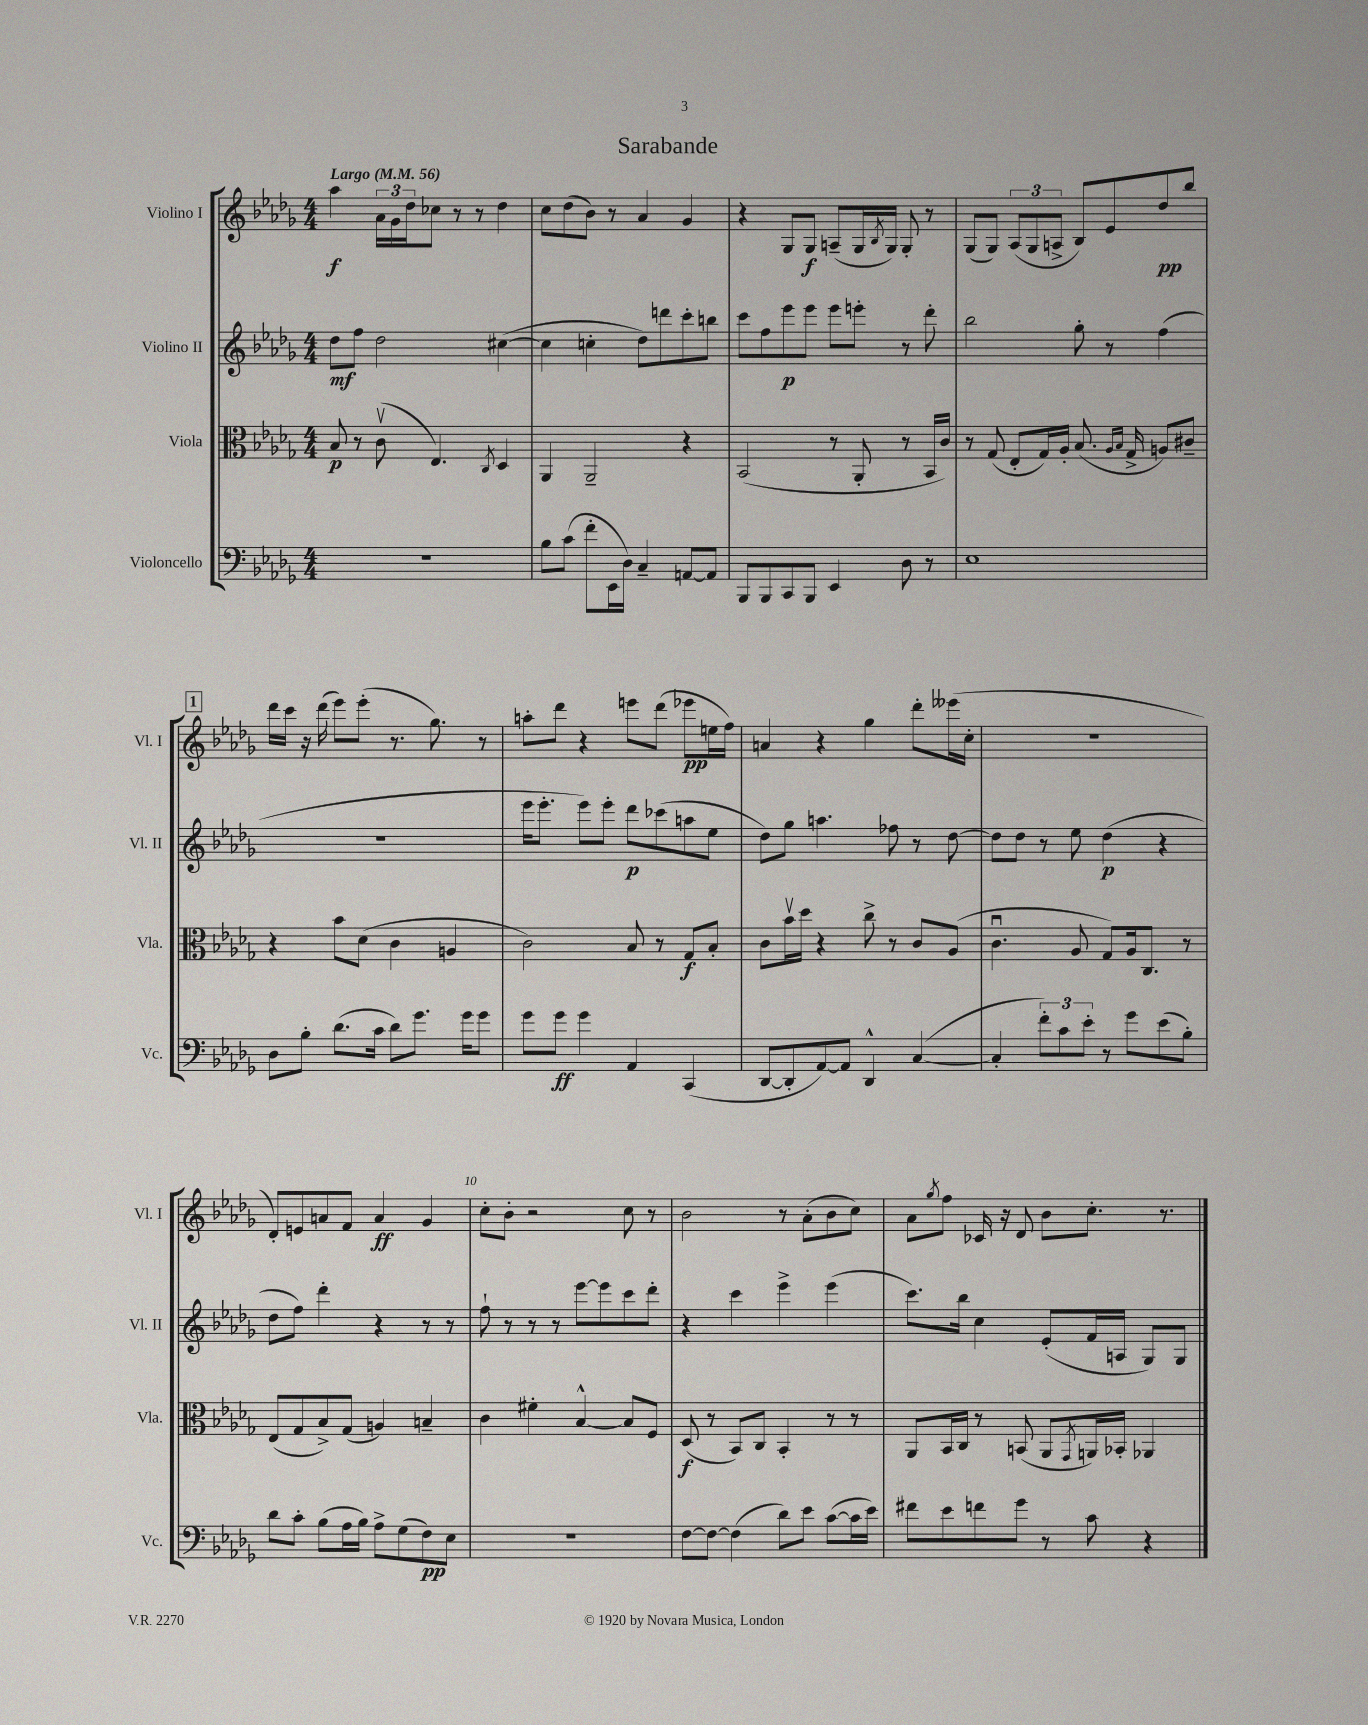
\header { title = "Sarabande" }
<<
\new StaffGroup <<
\new Staff = "s0" \with { instrumentName = "Violino I" shortInstrumentName = "Vl. I" } {
    \clef treble \key des \major \numericTimeSignature \time 4/4 \tempo "Largo" 4 = 56
    aes''4\f \tuplet 3/2 { aes'16 ges'16 des''16 } ces''8 r8 r8 des''4 |
    c''8 des''8( bes'8) r8 aes'4 ges'4 |
    r4 ges8 ges8\f a8--( ges16 \acciaccatura { bes8 } ges16) ges8-. r8 |
    ges8( ges8) \tuplet 3/2 { aes8( ges8 a8-> } bes8) ees'8 des''8\pp bes''8 |
    \mark \markup { \box "1" } des'''16 c'''16 r16 des'''16( ees'''8) ees'''8-.( r8. ges''8.) r8 |
    a''8-. des'''8 r4 e'''8 des'''8( ees'''8\pp e''16 f''16) |
    a'4 r4 ges''4 des'''8-. eeses'''16( c''16-. |
    R1 |
    des'8-.) e'8 a'8 f'8 a'4\ff ges'4 |
    c''8-. bes'8-. r2 c''8 r8 |
    bes'2 r8 aes'8-.( bes'8 c''8) |
    aes'8 \acciaccatura { ges''8 } f''8 ces'16 r16 des'8 bes'8 c''8.-. r8. \bar "|." |
}
\new Staff = "s1" \with { instrumentName = "Violino II" shortInstrumentName = "Vl. II" } {
    \clef treble \key des \major \numericTimeSignature \time 4/4
    des''8\mf f''8 des''2 cis''4~( |
    cis''4 c''4-. des''8) d'''8 c'''8-. b''8 |
    c'''8 f''8 ees'''8\p ees'''8 ees'''8 e'''8-. r8 des'''8-. |
    bes''2 ges''8-. r8 f''4( |
    \mark \markup { \box "1" } R1 |
    ees'''16 ees'''8.-. ees'''8) ees'''8-. des'''8\p ces'''8( a''8 ees''8 |
    des''8) ges''8 a''4. fes''8 r8 des''8~ |
    des''8 des''8 r8 ees''8 des''4\p( r4 |
    des''8 f''8) des'''4-. r4 r8 r8 |
    f''8-! r8 r8 r8 ees'''8~ ees'''8 c'''8 des'''8-. |
    r4 c'''4 ees'''4-> ees'''4( |
    c'''8.) bes''16 c''4 ees'8-.( f'16 a16 ges8) ges8 \bar "|." |
}
\new Staff = "s2" \with { instrumentName = "Viola" shortInstrumentName = "Vla." } {
    \clef alto \key des \major \numericTimeSignature \time 4/4
    bes8\p r8 c'8\upbow( ees4.) \acciaccatura { c8 } des4 |
    aes,4 aes,2-- r4 |
    bes,2( r8 aes,8-. r8 bes,16 c'16) |
    r8 ges8( ees8-. ges16) aes16-. bes8.( \grace { aes16 bes16 } ges16-> a8) cis'8-- |
    \mark \markup { \box "1" } r4 bes'8 des'8( c'4 a4 |
    c'2) bes8 r8 ges8\f bes8-. |
    c'8 bes'16\upbow des''16 r4 c''8-> r8 c'8 aes8( |
    c'4.\downbow aes8 ges8) aes16 c8. r8 |
    ees8( ges8 bes8->) ges8( a4) b4-- |
    c'4 fis'4-. bes4~-^ bes8 f8 |
    des8\f( r8 bes,8) c8 bes,4-. r8 r8 |
    aes,8 bes,16 c16 r8 b,8( aes,8 \acciaccatura { ges,8 } a,16) bes,16-. aes,4 \bar "|." |
}
\new Staff = "s3" \with { instrumentName = "Violoncello" shortInstrumentName = "Vc." } {
    \clef bass \key des \major \numericTimeSignature \time 4/4
    R1 |
    bes8 c'8( f'8-. ees,16 des16) c4-- a,8~ a,8 |
    bes,,8 bes,,8 c,8 bes,,8 ees,4 des8 r8 |
    ees1 |
    \mark \markup { \box "1" } des8 bes8-. des'8.( c'16 des'8) ges'8. ges'16 ges'8 |
    ges'8 ges'8\ff ges'4 aes,4 c,4( |
    des,8~ des,8-. aes,8~) aes,8 des,4-^ c4~( |
    c4-. \tuplet 3/2 { f'8-.) c'8 ees'8-. } r8 ges'8 ees'8( bes8-.) |
    des'8 c'8-. bes8( aes16 bes16) aes8-> ges8( f8\pp) ees8 |
    R1 |
    f8~ f8~ f4( des'8) ees'8 c'8~( c'16 ees'16) |
    fis'8 ees'8 f'8 ges'8 r8 c'8 r4 \bar "|." |
}
>>
>>
\layout { \context { \Score \override BarNumber.break-visibility = ##(#f #t #t) barNumberVisibility = #(every-nth-bar-number-visible 5) } }
